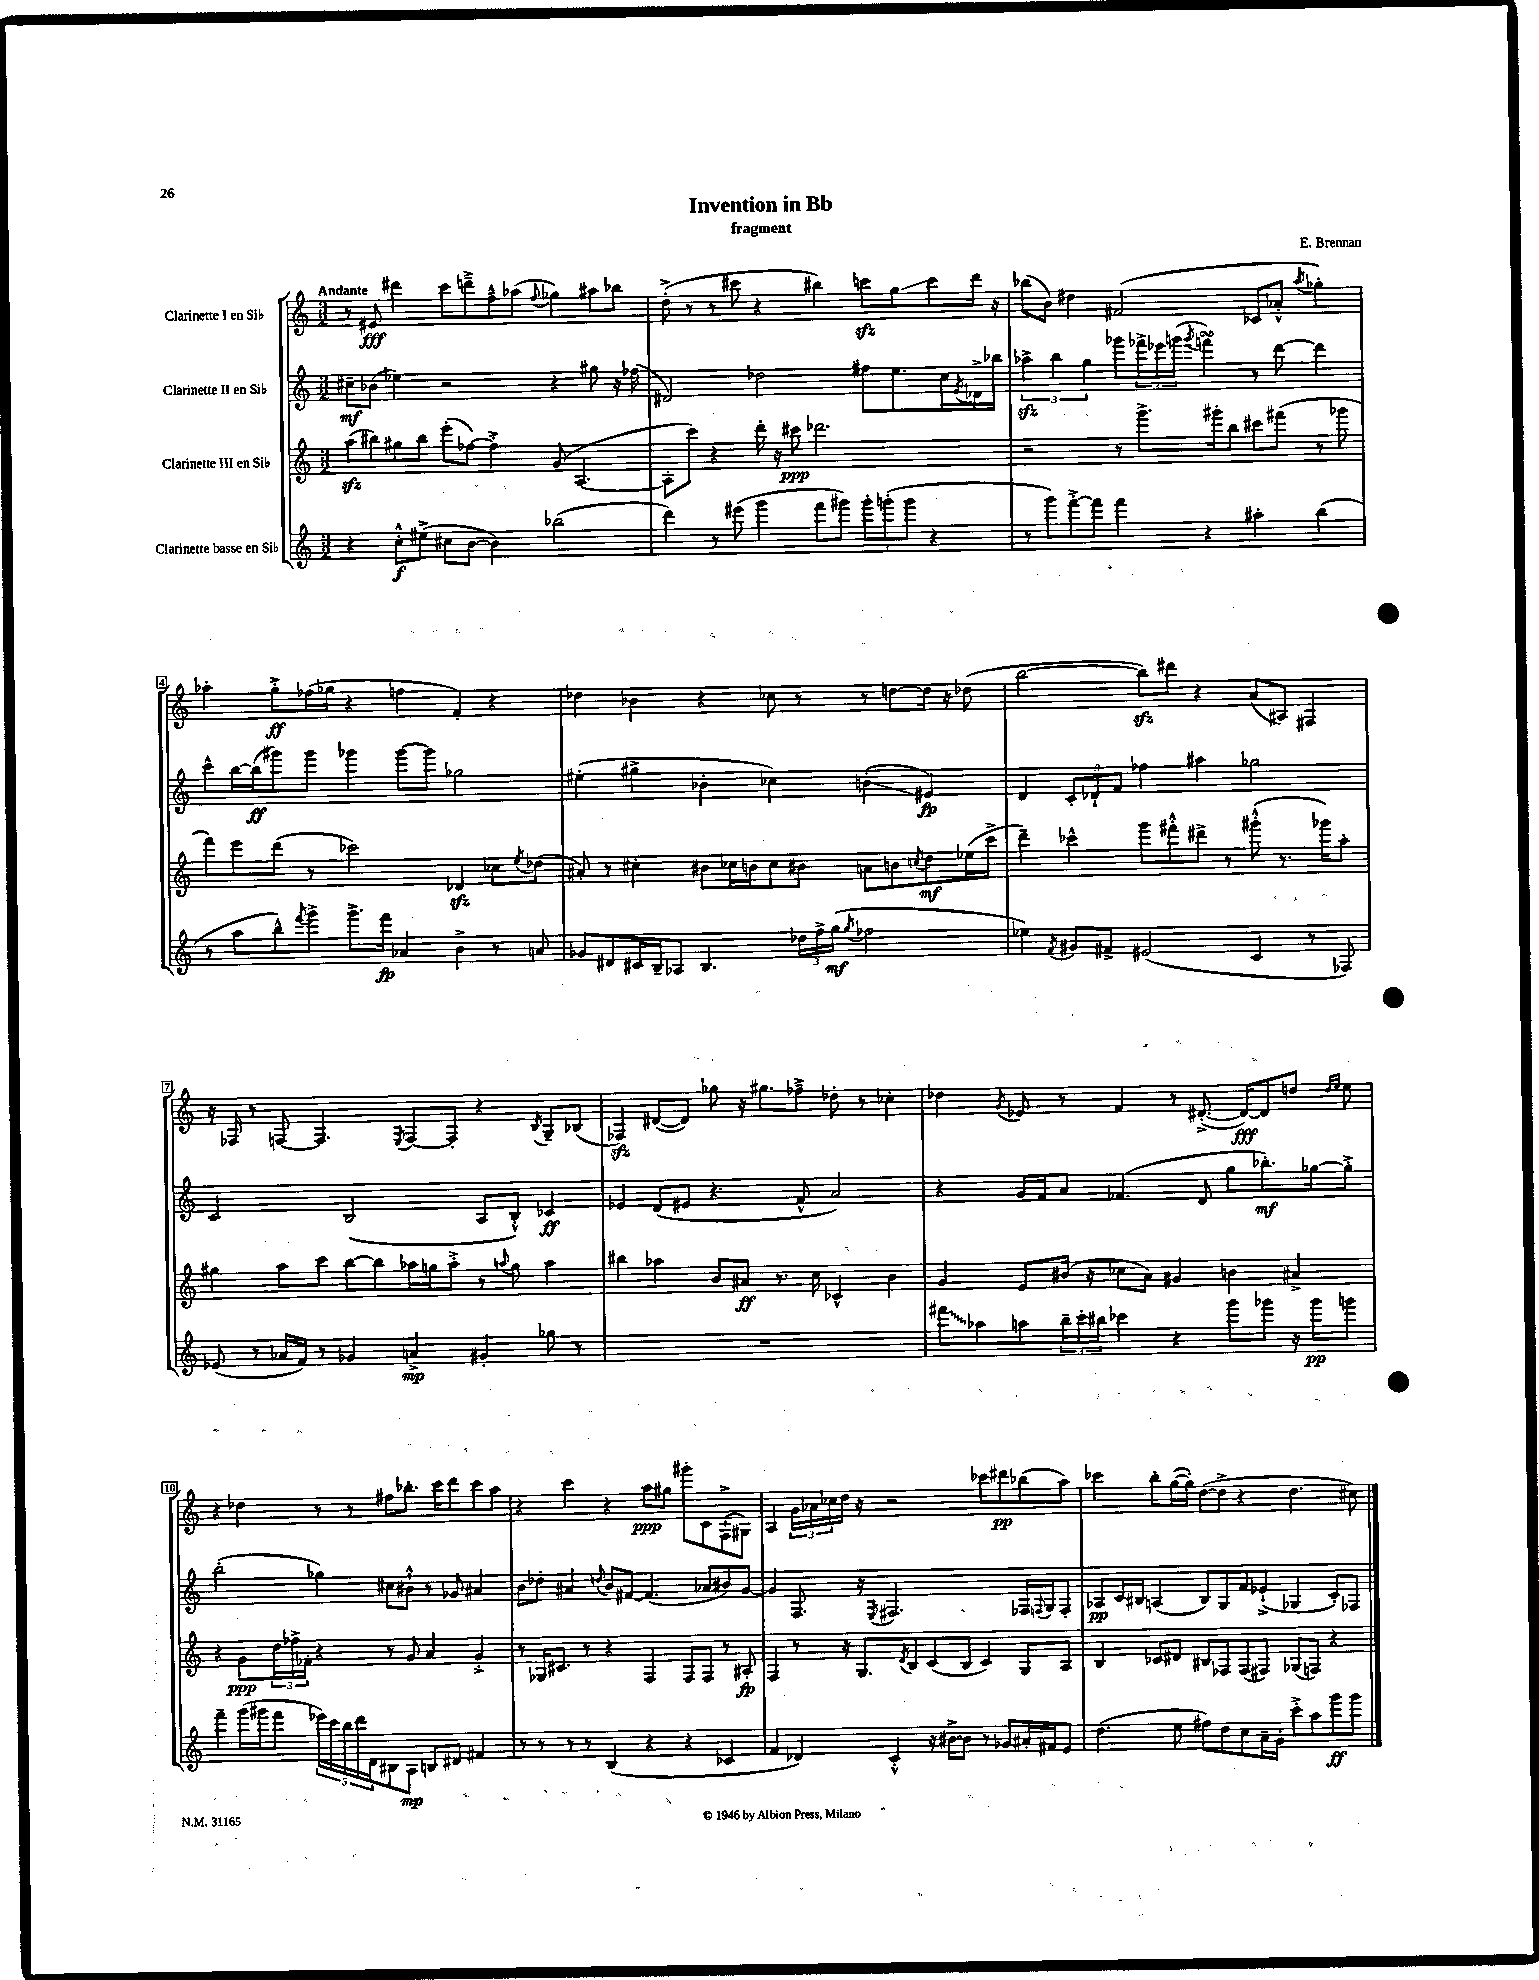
\header { title = "Invention in Bb" composer = "E. Brennan" subtitle = "fragment" }
<<
\new StaffGroup <<
\new Staff = "s0" \with { instrumentName = "Clarinette I en Sib" } {
    \clef treble \key c \major \numericTimeSignature \time 3/2 \tempo "Andante"
    r8 eis'8\fff dis'''4 c'''8 d'''8---> f''8---^ aes''8( \appoggiatura { f''8 } ges''4) ais''8 bes''8 |
    d''8-.->( r8 r8 cis'''8 r4 bis''4) c'''8\sfz g''8\glissando c'''8 d'''16 r16 |
    bes''8( b'8) dis''4 fis'2( ces'8 aes'8-.-^ \acciaccatura { a''8 } ges''4-.) |
    aes''4-. g''8-.->\ff fes''16( ges''16 r4 f''4 f'4-.) r4 |
    des''4 bes'4 r4 ces''8 r8 r8 d''8~ d''16 r16 des''8( |
    b''2~ b''8\sfz) dis'''8 r4 a'8( ais8) fis4 |
    r16 fes16 r8 f8~ f4. \acciaccatura { e8 } f8~ f8-. r4 \acciaccatura { b8 } g8-- bes8( |
    fes4\sfz) dis'8~( dis'8) ges''8 r16 gis''8. fes''8---> des''8-. r8 ces''4-. |
    des''4 \acciaccatura { g'8 } ees'8 r8 f'4 r8 dis'8.~-.->( dis'16~\fff) dis'8 d''8 \grace { d''16 e''16 } e''8 |
    r4 des''4 r8 r8 fis''8 bes''8.-. c'''16 d'''8 c'''8 a''8 |
    r4 c'''4 r4 a''8\ppp gis''8 gis'''8-. c'8 f8-!->( gis8) |
    a4 \tuplet 3/2 { g'16 aes'16 ces''16 } d''16 r16 r2 ces'''8 dis'''8\pp bes''8( a''8) |
    ces'''4 b''8-. g''16~( g''16-.) d''8~( d''8-> r4 d''4. cis''8) \bar "|." |
}
\new Staff = "s1" \with { instrumentName = "Clarinette II en Sib" } {
    \clef treble \key c \major \numericTimeSignature \time 3/2
    cis''8--\mf bes'8( ees''4) r2 r4 gis''8 r16 fes''16( |
    dis'2) des''2 fis''8 e''8. c''16 \acciaccatura { e'8 } des'16-> bes''16 |
    \tuplet 3/2 { aes''4->\sfz b''4 g''4 } ges'''8 \tuplet 3/2 { fes'''16-> ees'''16 g'''16( } \acciaccatura { g'''8 } f'''4\turn) r8 d'''8~ d'''4 |
    c'''8-^ b''16~ b''16\ff( gis'''8) gis'''8 ges'''4 ges'''8~ ges'''8 ges''2 |
    eis''4-.( gis''4-> bes'4-. ces''4) b'4-.\glissando( eis'4\fp) |
    d'4 \tuplet 3/2 { c'8-. des'8-! f'8 } fes''4 ais''4 ges''2 |
    c'2 b2( a8 b8-.-^) ces'4\ff |
    ees'4 d'8( eis'8 r4. f'8-^ a'2) |
    r4 g'16 f'16 a'8 fes'4.( d'8 g''8 bes''8.-.\mf) ges''16~ ges''8-.-> |
    b''2-.( ges''4) cis''8 bis'8-!-^ r8 ges'8 ais'4 |
    b'8 des''8-. ais'4 \appoggiatura { d''8 } b'8 fis'8~ fis'4.( aes'8 bis'8) g'8~ |
    g'4 f8. r16 \acciaccatura { e8 } fis2. fes16 \appoggiatura { f8 } g16 f8-. |
    aes8\pp c'16 bis16 a4( bis8) g8 f'8 ees'8-!->( ges4 c'8-.) fes8 \bar "|." |
}
\new Staff = "s2" \with { instrumentName = "Clarinette III en Sib" } {
    \clef treble \key c \major \numericTimeSignature \time 3/2
    a''8\sfz( bis''8) gis''8 bis''8 e'''8-.( fes''8~) fes''4-.-> g'8( a4.~ |
    a8-. c'''8) r4 d'''16-. r16 cis'''8\ppp des'''2. |
    r2 r8 g'''8.-> gis'''16-. b''8 cis'''8 fis'''8( r8 ges'''8 |
    f'''8) e'''8 d'''8( r8 ces'''2) des'4\sfz ces''8 \acciaccatura { e''8 } des''8( |
    ais'8-.) r8 cis''4-. bis'8 ces''16 b'16 ces''8 bis'8 a'8 b'8 \acciaccatura { c''8 } d''8\mf ees''16( c'''16-> |
    d'''4--) ces'''4-^ g'''8 fis'''8-.-^ dis'''8-> r8 gis'''8-.-^( r8. ges'''16) a''8-. |
    gis''4 a''8 c'''8 b''8~ b''8 aes''16 g''16 aes''8-.-> r8 \appoggiatura { a''8 } g''8 a''4 |
    bis''4 aes''4 b'8 ais'8\ff r8. c''16 ces'4-^ b'4 |
    g'4 e'8 bis'16( r16 ces''8 a'8) gis'4 b'4 ais'4-> |
    r4 g'8\ppp \tuplet 3/2 { d''16 fes''16-> fes'16-. } r4 r8 g'8 a'4 g'4-.-> |
    r8 ges16 cis'8. r8 r4 f4 f8 f8 r8 ais8-.\fp |
    f4 r8 r16 g8. \acciaccatura { d'8 } b8 c'8( b8 c'4) g8 a8 |
    b4 ces'8 dis'8 bis8 fes8 fes8( fis8) ges8( f8) r4 \bar "|." |
}
\new Staff = "s3" \with { instrumentName = "Clarinette basse en Sib" } {
    \clef treble \key c \major \numericTimeSignature \time 3/2
    r4 c''8-.-^\f eis''8->( cis''8 b'8~ b'4) bes''2( |
    d'''4) r8 eis'''8( g'''4 f'''8 gis'''8) \tuplet 3/2 { gis'''8-. g'''8-.( g'''8 } r4 |
    r8 g'''8) f'''8~-.-> f'''8 f'''4 r4 ais''4-. b''4( |
    r8 a''8 b''8-^) \acciaccatura { f'''8 } g'''8-> g'''8.-> f'''16\fp aes'4 b'4-> r8 a'8 |
    ges'8 dis'8 cis'16 b16-- aes8 b4. \tuplet 3/2 { des''16 f''16-> g''16\mf( } \acciaccatura { g''8 } fes''2 |
    ees''4) \acciaccatura { f'8 } gis'8 fis'8-> eis'2( c'4 r8 fes8) |
    ees'8( r8 aes'16 f'16) r8 ges'4 a'4->\mp gis'4-. ges''8 r8 |
    R1. |
    \once \override Glissando.style = #'zigzag fis'''8\glissando aes''8 a''8 \tuplet 3/2 { b''16-- c'''16-. bis''16 } ces'''4 r4 g'''8 ges'''8 r16 ges'''16\pp g'''8 |
    f'''4-- g'''16( gis'''16 f'''8 \tuplet 5/4 { ees'''16) c'''16 b''16 d'''16 d'16 } bis8 a8\mp b8 dis'8 fis'4 |
    r8 r8 r8 r8 b4( r4 r4 ces'4 |
    f'4 des'4) c'4-.-^ r16 bis'16~-> bis'8 r8 ges'8 ais'16-. fis'16 e'8 |
    d''4.( e''8 fis''8) d''8 c''8 a'16-- g'16-. c'''8-.-> a''8 g'''8\ff g'''8 \bar "|." |
}
>>
>>
\layout { \context { \Score \override BarNumber.stencil = #(make-stencil-boxer 0.1 0.3 ly:text-interface::print) } }
